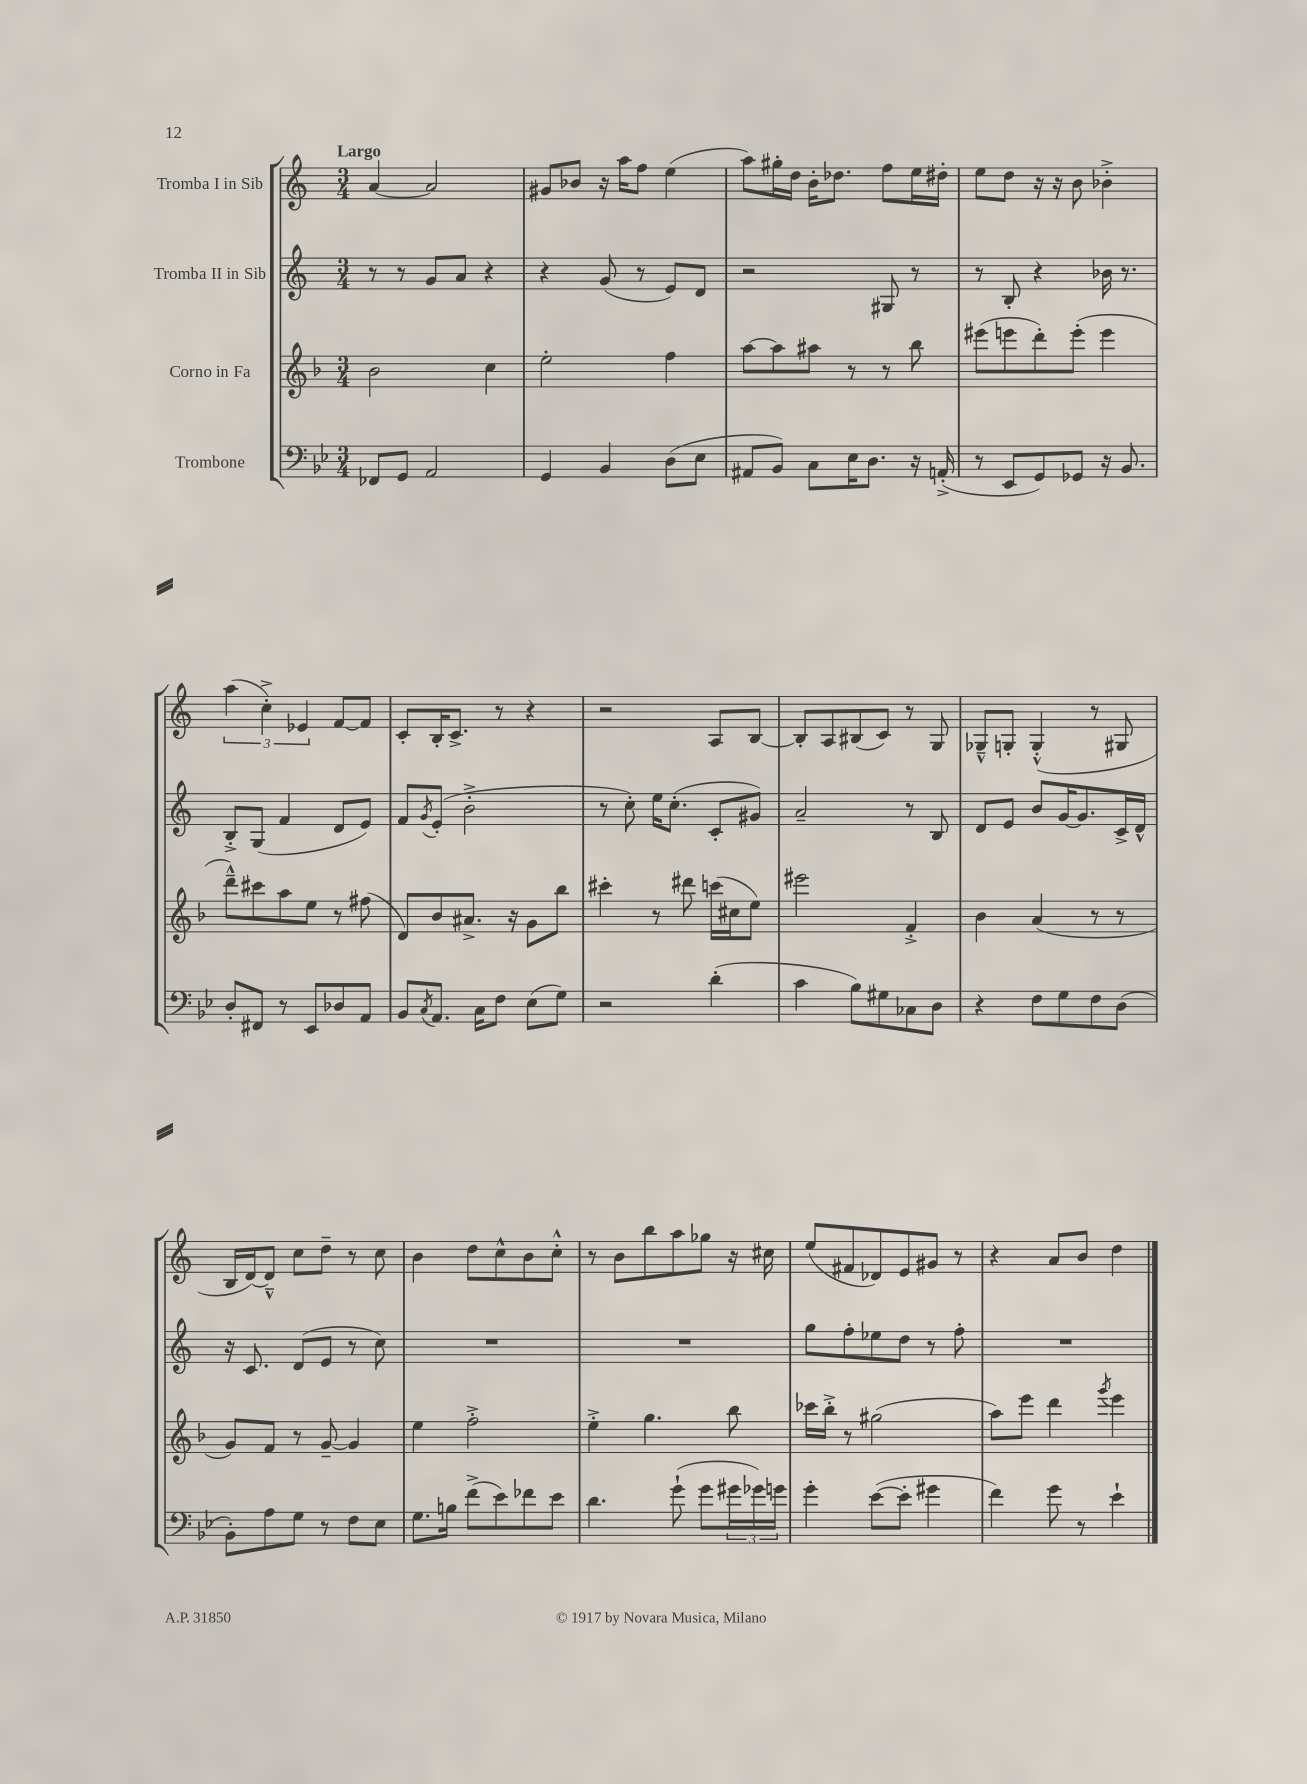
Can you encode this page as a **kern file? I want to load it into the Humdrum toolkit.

**kern	**kern	**kern	**kern
*part4	*part3	*part2	*part1
*staff4	*staff3	*staff2	*staff1
*I"Trombone	*I"Corno in Fa	*I"Tromba II in Sib	*I"Tromba I in Sib
*clefF4	*clefG2	*clefG2	*clefG2
*k[b-e-]	*k[b-]	*k[]	*k[]
*M3/4	*M3/4	*M3/4	*M3/4
=1	=1	=1	=1
!	!	!	!LO:TX:a:B:t=Largo
8FF-X/L	2b-\	8r	[4a/
8GG/J	.	8r	.
2AA/	.	8g/L	2a/]
.	.	8a/J	.
.	4cc\	4r	.
=2	=2	=2	=2
4GG/	2ee'\	4r	8g#X/L
.	.	.	8b-X/J
4BB-/	.	(8g/	16r
.	.	.	16aa\KL
.	.	8r	8ff\J
(8D\L	4ff\	8e/L)	(4ee\
8E-\J	.	8d/J	.
=3	=3	=3	=3
8AA#X/L	[8aa\L	2r	8aa\L)
8BB-/J)	8aa\]	.	16gg#X'\L
.	.	.	16dd\JJ
8C\L	8aa#X\J	.	16b'\KL
.	.	.	8.dd-X\J
16E-\K	8r	.	.
8.D\J	.	.	.
.	8r	8G#X/	8ff\L
16r	8bb-\	8r	16ee\L
(16AAn'^/	.	.	16dd#X'\JJ
=4	=4	=4	=4
8r	(8eee#X\L	8r	8ee\L
8EE-/L	8eeen\	8B'/	8dd\J
8GG/)	8ddd'\)	4r	16r
.	.	.	16r
8GG-X/J	(8eee'\J	.	8b\
16r	4eee\	16b-X\	4b-X'^\
8.BB-/	.	8.r	.
!!LO:LB:g=z
=5	=5	=5	=5
8D'/L	8ddd~^^\L)	8B'^/L	(6aa\
8FF#X/J	8ccc#X\	(8G/J	.
.	.	.	6cc'^\)
8r	8aa\	4f/	.
.	.	.	6e-X/
8EE-/L	8ee\J	.	.
8D-X/	8r	8d/L	[8f/L
8AA/J	(8ff#X\	8e/J)	8f/J]
=6	=6	=6	=6
8BB-/L	8d/L)	8f/L	8c'/L
8qC/	.	8qg/	.
8.AA/J	8b-/	(8e'/J	16B'/K
.	.	.	8.c^/J
.	8.a#X^/J	2b'^\	.
16C\KL	.	.	.
8F\J	.	.	8r
.	16r	.	.
(8E-\L	8g\L	.	4r
8G\J)	8bb-\J	.	.
=7	=7	=7	=7
2r	4ccc#X'\	8r	2r
.	.	8cc'\)	.
.	8r	16ee\KL	.
.	.	(8.cc'\J	.
.	8ddd#X\	.	.
(4d'\	(16cccn\LL	8c'/L	8A/L
.	16cc#X\J	.	.
.	8ee\J)	8g#X/J)	[8B/J
=8	=8	=8	=8
4c\	2eee#X\	2a~/	8B'/L]
.	.	.	8A/
8B-\L)	.	.	(8B#X/
8G#X\	.	.	8c/J)
8C-X\	4f'^/	8r	8r
8D\J	.	8B/	8G/
=9	=9	=9	=9
4r	4b-\	8d/L	8G-X~^^/L
.	.	8e/J	8Gn'/J
8F\L	(4a/	8b/L	(4G'^^/
8G\	.	[16g/K	.
.	.	8.g/]	.
8F\	8r	.	8r
(8D\J	8r	16c^/L	8G#X/
.	.	16d^^/JJ	.
!!LO:LB:g=z
=10	=10	=10	=10
8BB-'\L)	8g/L)	16r	16B/LL
.	.	8.c/	[16d/J)
8A\	8f/J	.	8d~^^/J]
8G\J	8r	(8d/L	8cc\L
8r	[8g~/	8e/J	8dd~\J
8F\L	4g/]	8r	8r
8E-\J	.	8cc\)	8cc\
=11	=11	=11	=11
8.G\L	4ee\	2.r	4b\
16Bn\Jk	.	.	.
(8f^\L	2ff'^\	.	8dd\L
8e-\)	.	.	8cc^^\
8f-X\	.	.	8b\
8e-\J	.	.	8cc'^^\J
=12	=12	=12	=12
4.d\	4ee'^\	2.r	8r
.	.	.	8b\L
.	4.gg\	.	8bb\
(8g`\	.	.	8aa\
8g\L	.	.	8gg-X\J
24g#X\L	8bb-\	.	16r
24g-X\)	.	.	.
.	.	.	16cc#X\
24gn\JJ	.	.	.
=13	=13	=13	=13
4g'\	16ccc-X\LL	8gg\L	(8ee/L
.	16bb-'^\JJ	.	.
.	8r	8ff'\	8f#X/
([8e-\L	(2gg#X\	8ee-X\	8d-X/)
8e-'\J]	.	8dd\J	8e/
4g#X\	.	8r	8g#X/J
.	.	8ff'\	8r
=14	=14	=14	=14
4f\)	8aa\L)	2.r	4r
.	8eee\J	.	.
8g\	4ddd\	.	8a/L
8r	.	.	8b/J
.	8qggg/	.	.
4e-`\	4eee\	.	4dd\
==	==	==	==
*-	*-	*-	*-
